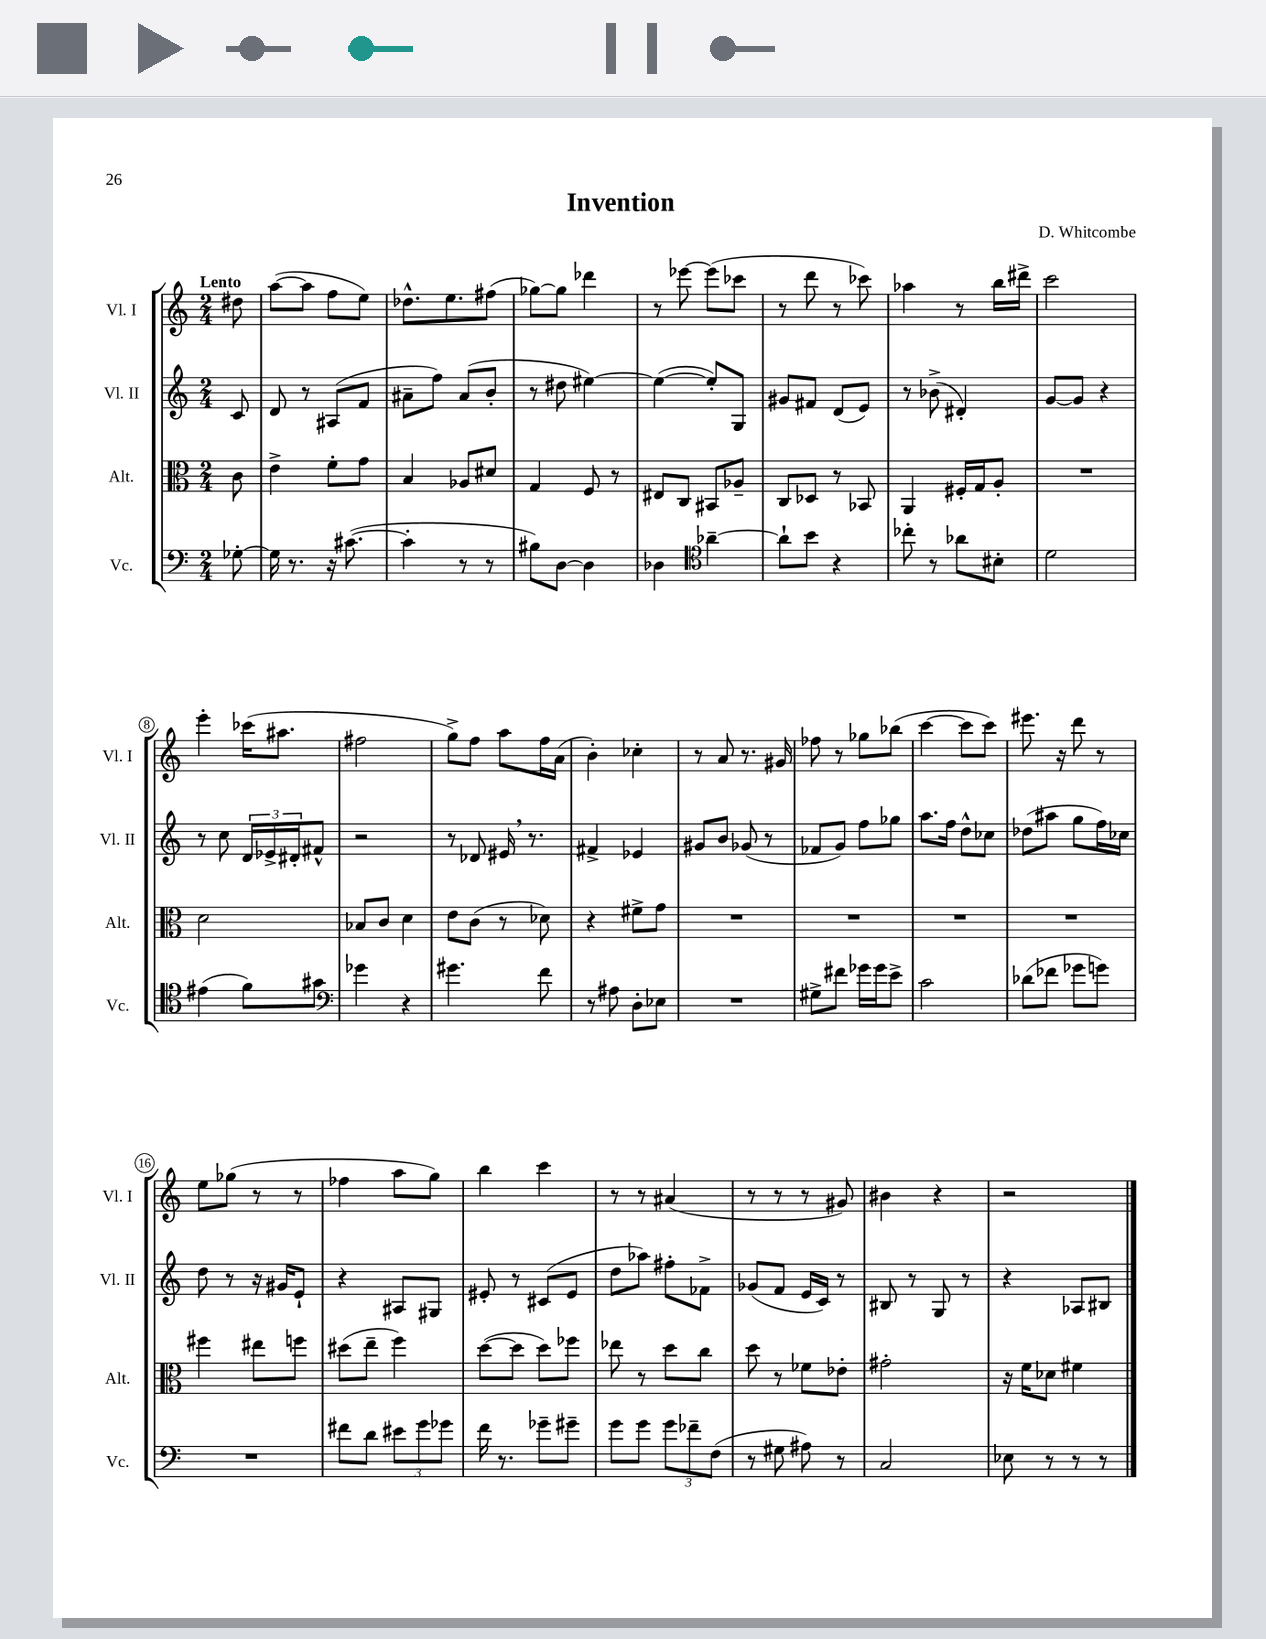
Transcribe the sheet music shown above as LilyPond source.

\header { title = "Invention" composer = "D. Whitcombe" }
<<
\new StaffGroup <<
\new Staff = "s0" \with { instrumentName = "Vl. I" shortInstrumentName = "Vl. I" } {
    \clef treble \key c \major \numericTimeSignature \time 2/4 \partial 8 \tempo "Lento"
    dis''8 |
    a''8~( a''8 f''8 e''8) |
    des''8.-^ e''8. fis''8( |
    ges''8~) ges''8 des'''4 |
    r8 ees'''8~ ees'''8( ces'''8 |
    r8 d'''8 r8 ces'''8) |
    aes''4 r8 b''16 dis'''16-> |
    c'''2 |
    e'''4-. ces'''16( ais''8. |
    fis''2 |
    g''8->) f''8 a''8 f''16 a'16( |
    b'4-.) ces''4-. |
    r8 a'8 r8. gis'16 |
    fes''8 r8 ges''8 bes''8( |
    c'''4~ c'''8 c'''8) |
    eis'''8. r16 d'''8 r8 |
    e''8 ges''8( r8 r8 |
    fes''4 a''8 g''8) |
    b''4 c'''4 |
    r8 r8 ais'4( |
    r8 r8 r8 gis'8) |
    bis'4 r4 |
    r2 \bar "|." |
}
\new Staff = "s1" \with { instrumentName = "Vl. II" shortInstrumentName = "Vl. II" } {
    \clef treble \key c \major \numericTimeSignature \time 2/4 \partial 8
    c'8 |
    d'8 r8 ais8( f'8 |
    ais'8-- f''8) ais'8( b'8-. |
    r8 dis''8 eis''4~) |
    eis''4~( eis''8-.) g8 |
    gis'8 fis'8 d'8( e'8) |
    r8 bes'8->( dis'4-.) |
    g'8~ g'8 r4 |
    r8 c''8 \tuplet 3/2 { d'16 ees'16-> dis'16-. } fis'8-^ |
    r2 |
    r8 des'8 eis'16 \breathe r8. |
    fis'4-> ees'4 |
    gis'8 b'8 ges'8( r8 |
    fes'8 g'8) f''8 ges''8 |
    a''8. f''16 d''8-^ ces''8 |
    des''8( ais''8 g''8 f''16) ces''16 |
    d''8 r8 r16 gis'16 e'8-! |
    r4 ais8 gis8 |
    eis'8-. r8 cis'8( eis'8 |
    d''8 aes''8) fis''8-. fes'8-> |
    ges'8( f'8 e'16 c'16) r8 |
    bis8 r8 g8 r8 |
    r4 aes8 bis8 \bar "|." |
}
\new Staff = "s2" \with { instrumentName = "Alt." shortInstrumentName = "Alt." } {
    \clef alto \key c \major \numericTimeSignature \time 2/4 \partial 8
    c'8 |
    e'4-> f'8-. g'8 |
    b4 aes8 dis'8 |
    g4 f8 r8 |
    eis8 c8 bis,8 aes8-- |
    c8 des8 r8 bes,8 |
    a,4 fis16-. g16 a8-. |
    R2 |
    d'2 |
    bes8 c'8 d'4 |
    e'8 c'8( r8 des'8) |
    r4 fis'8-> g'8 |
    R2 |
    R2 |
    R2 |
    R2 |
    fis''4 eis''8 f''8 |
    dis''8( e''8-- f''4) |
    d''8~( d''8 d''8) fes''8 |
    ees''8 r8 d''8 c''8 |
    d''8 r8 fes'8 ees'8-. |
    gis'2-. |
    r16 f'16 des'8 fis'4 \bar "|." |
}
\new Staff = "s3" \with { instrumentName = "Vc." shortInstrumentName = "Vc." } {
    \clef bass \key c \major \numericTimeSignature \time 2/4 \partial 8
    ges8~-. |
    ges16 r8. r16 cis'8.~( |
    cis'4-. r8 r8 |
    bis8) d8~ d4 |
    des4 \clef tenor aes'4~-- |
    aes'8-! b'8 r4 |
    ces''8-. r8 aes'8 bis8-. |
    d'2 |
    eis'4( f'8) gis'8 |
    \clef bass ges'4 r4 |
    gis'4. f'8 |
    r8 ais8 d8-. ees8 |
    R2 |
    gis8-> fis'8 ges'16 ges'16 e'8-> |
    c'2 |
    des'8( fes'8 ges'8 g'8) |
    R2 |
    fis'8 d'8 \tuplet 3/2 { eis'8 g'8 ges'8 } |
    f'16 r8. ges'8-- gis'8-- |
    g'8 g'8 \tuplet 3/2 { g'8 fes'8-- f8( } |
    r8 gis8 ais8) r8 |
    c2 |
    ees8 r8 r8 r8 \bar "|." |
}
>>
>>
\layout { \context { \Score \override BarNumber.stencil = #(make-stencil-circler 0.1 0.3 ly:text-interface::print) } }
